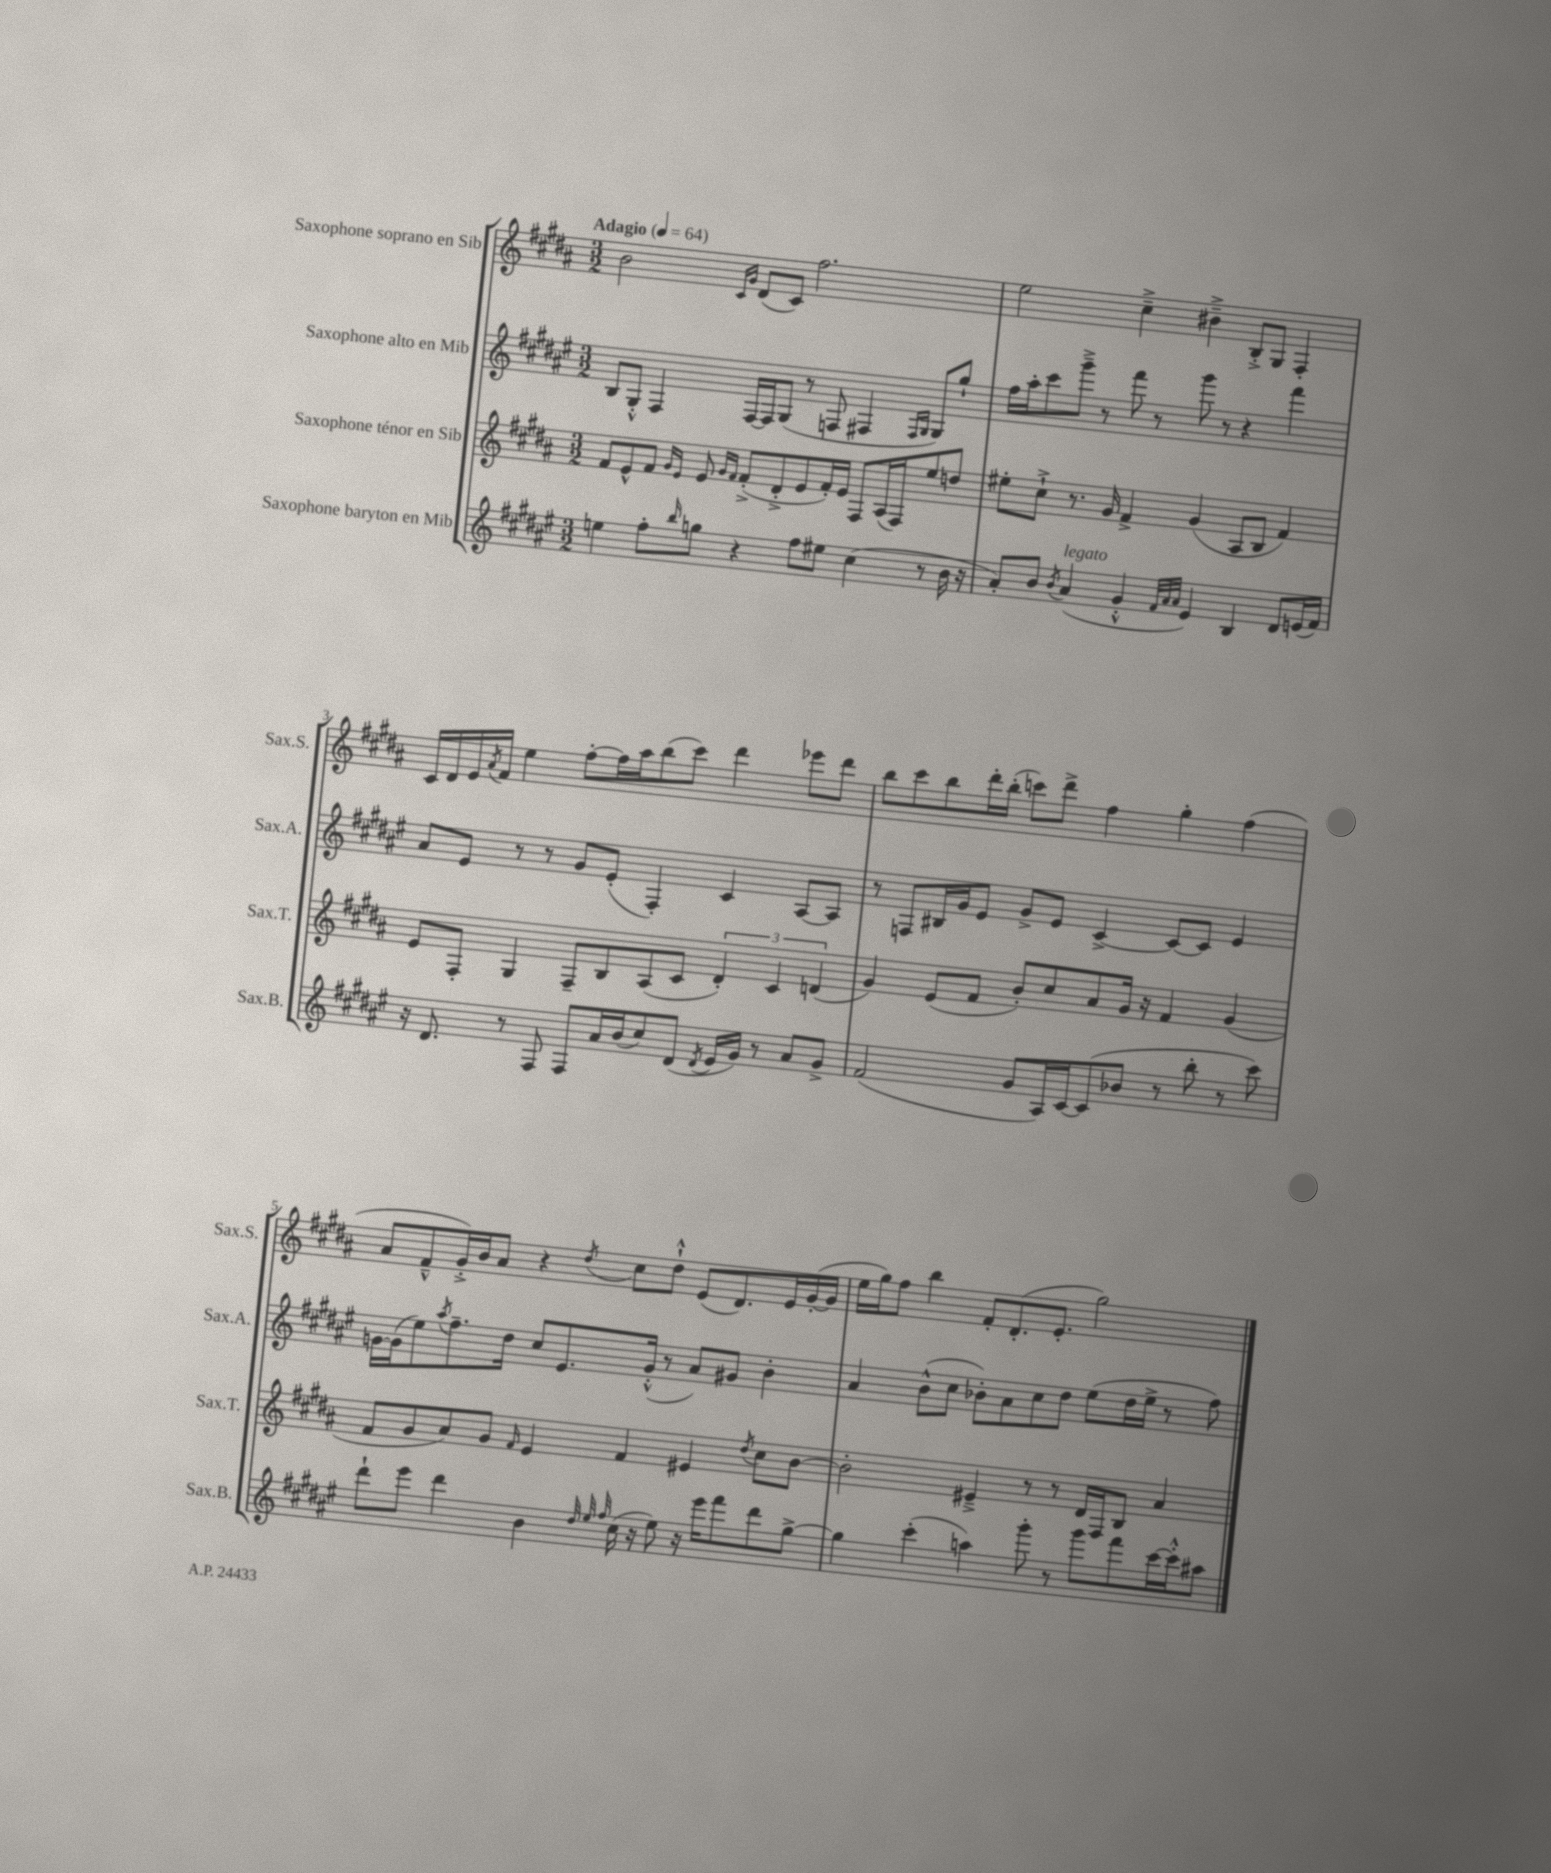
<<
\new StaffGroup <<
\new Staff = "s0" \with { instrumentName = "Saxophone soprano en Sib" shortInstrumentName = "Sax.S." } {
    \clef treble \key b \major \numericTimeSignature \time 3/2 \tempo "Adagio" 4 = 64
    b'2 \grace { cis'16 gis'16 } dis'8( cis'8) fis''2. |
    e''2 cis''4---> bis'4---> b8-.-> gis8 fis4-. |
    cis'16 dis'16 e'16 \acciaccatura { ais'8 } fis'16 e''4 fis''8~-. fis''16 ais''16 b''8( cis'''8) dis'''4 ees'''8 dis'''8 |
    b''8 cis'''8 b''8 dis'''16-. b''16-.( c'''8) dis'''8-> fis''4 gis''4-. fis''4( |
    ais'8 fis'8---^ gis'16-.->) b'16 ais'8 r4 \acciaccatura { dis''8 } cis''8 dis''8-!-^ e'8( dis'8.) e'16 gis'16~-.( gis'16 |
    e''16 gis''16) fis''8 b''4 fis'8-. dis'8.-.( e'8.-. gis''2) \bar "|." |
}
\new Staff = "s1" \with { instrumentName = "Saxophone alto en Mib" shortInstrumentName = "Sax.A." } {
    \clef treble \key fis \major \numericTimeSignature \time 3/2
    b8 gis8-.-^ fis4 fis16~ fis16 gis8( r8 f8 fis4 \grace { fis16 gis16 } gis8) gis''8-! |
    fis''16 ais''16-. cis'''8 gis'''8---> r8 fis'''8 r8 gis'''8 r8 r4 fis'''4 |
    ais'8 eis'8 r8 r8 gis'8 eis'8-.( fis4-.) cis'4 ais8~ ais8 |
    r8 f8 bis16 gis'16 eis'8 gis'8-> eis'8 cis'4~-> cis'8~ cis'8 eis'4 |
    g'16~ g'16( eis''8) \acciaccatura { ais''8 } fis''8.-- dis''16 cis''8 eis'8. g'16-.-^( r8 ais'8) gis'8 b'4-. |
    ais'4 b'8-^( cis''8 bes'8-.) ais'8 cis''8 dis''8 eis''8( dis''16 eis''16-> r8 fis''8) \bar "|." |
}
\new Staff = "s2" \with { instrumentName = "Saxophone ténor en Sib" shortInstrumentName = "Sax.T." } {
    \clef treble \key b \major \numericTimeSignature \time 3/2
    fis'8 e'8-^ fis'8 \grace { gis'16 e'16 } e'8 \grace { gis'16 fis'16 } fis'8-.->( dis'8-.-> e'8 fis'16-.) e'16 fis8 ais16( fis16) e''8 d''8 |
    eis''8-. cis''8-!-> r8. gis'16 fis'4-> gis'4( ais8 b8 fis'4) |
    e'8 fis8-. gis4 fis8-- b8 ais8( cis'8 \tuplet 3/2 { dis'4-.) cis'4 d'4( } |
    gis'4) e'8( fis'8 b'8-.) cis''8 ais'8 gis'16 r16 fis'4 gis'4( |
    fis'8 gis'8 ais'8) gis'8 \grace { fis'16 } e'4 fis'4 eis'4 \acciaccatura { dis''8 } cis''8 b'8~ |
    b'2-. eis'4---> r8 r8 dis'16 fis16 b8 ais'4 \bar "|." |
}
\new Staff = "s3" \with { instrumentName = "Saxophone baryton en Mib" shortInstrumentName = "Sax.B." } {
    \clef treble \key fis \major \numericTimeSignature \time 3/2
    e''4 fis''8-. \grace { b''16 } g''8 r4 fis''8 eis''8 cis''4( r8 b'16 r16 |
    ais'8-.) b'8 \acciaccatura { b'8 } ais'4^\markup { \italic "legato" }( gis'4-.-^ \grace { fis'32 ais'32 ais'32 } eis'4) b4 dis'8 e'16( fis'16) |
    r16 dis'8. r8 fis8 fis8 ais'16 b'16( cis''8) dis'8( \acciaccatura { dis'8 } eis'16 gis'16) r8 ais'8 gis'8-> |
    fis'2( gis'8 ais16) cis'16~ cis'8( bes'8 r8 b''8-. r8 cis'''8) |
    dis'''8-! eis'''8 dis'''4 b'4 \grace { dis''32 eis''32 fis''32 } cis''16( r16 eis''8) r16 eis'''16 fis'''8 dis'''8 gis''8~-> |
    gis''4 cis'''4-.( a''4) gis'''8-. r8 gis'''8 fis'''8 cis'''16~ cis'''16-.-^ ais''8 \bar "|." |
}
>>
>>
